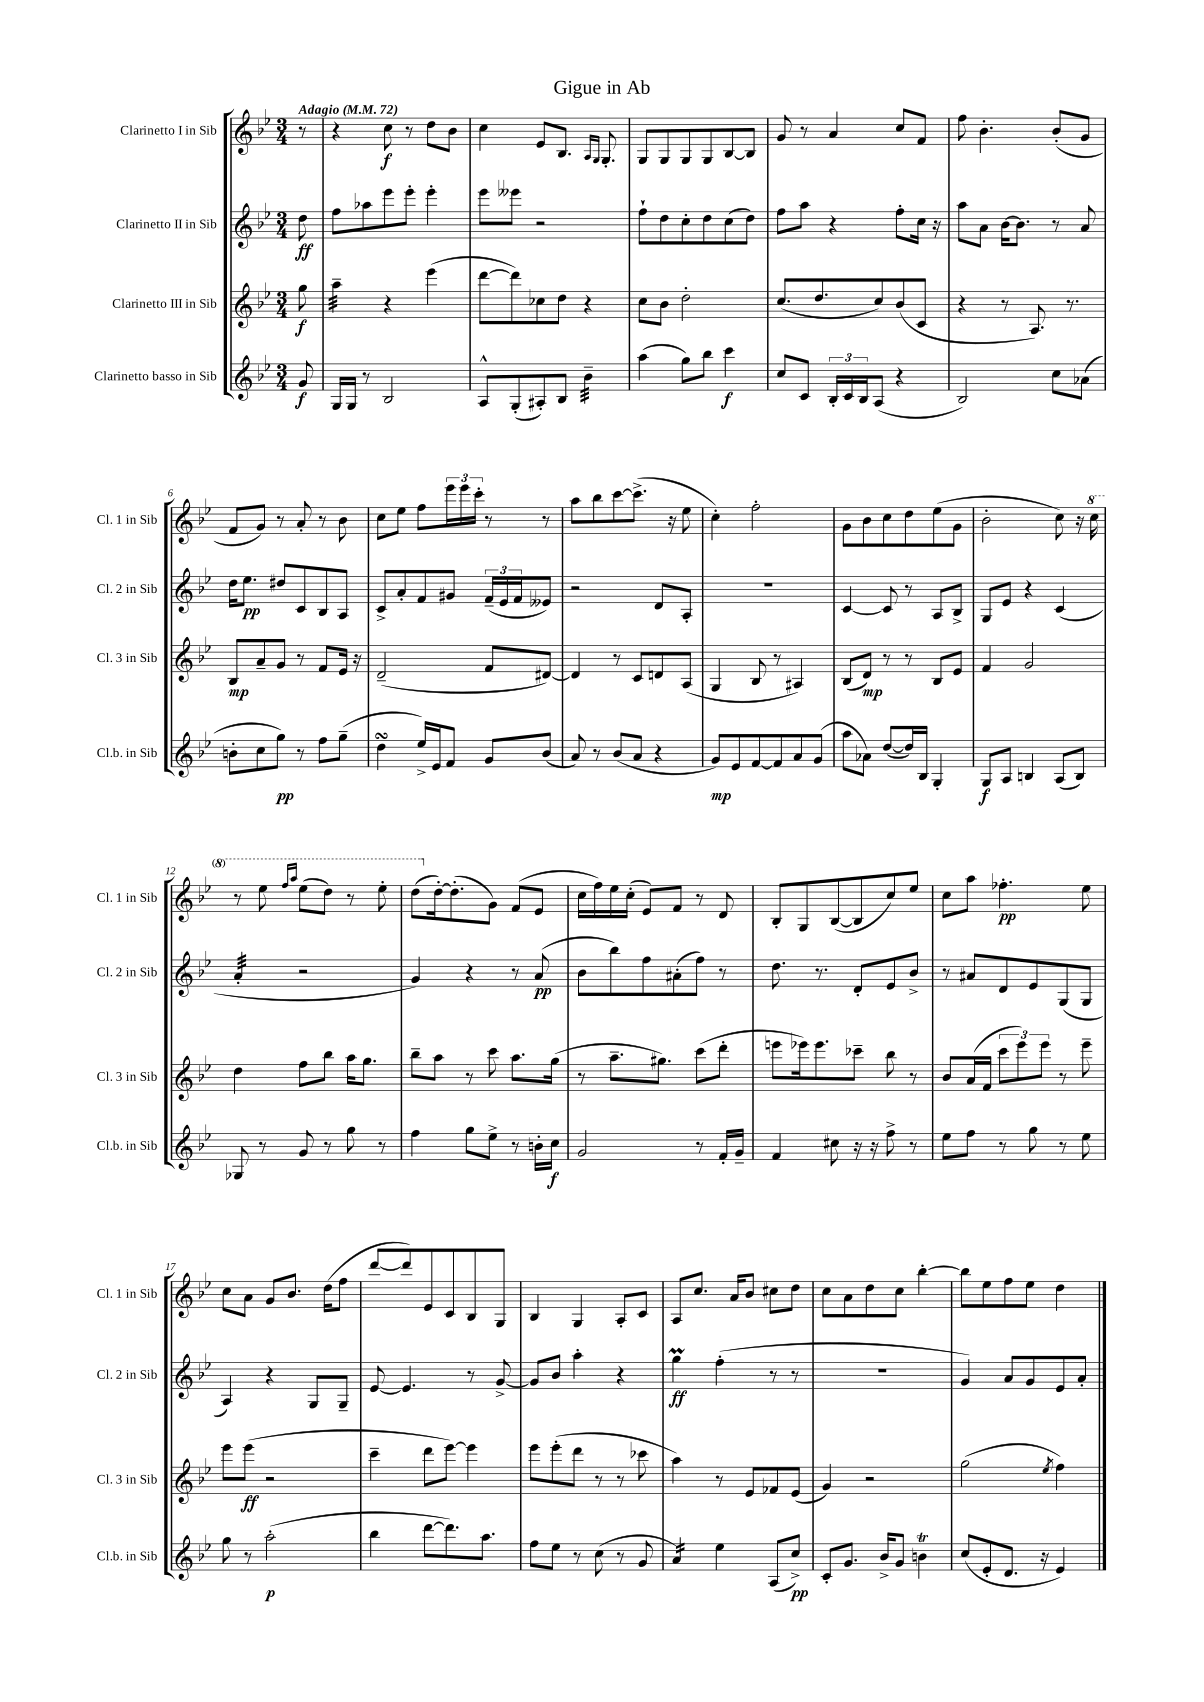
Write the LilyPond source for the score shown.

\header { title = "Gigue in Ab" }
<<
\new StaffGroup <<
\new Staff = "s0" \with { instrumentName = "Clarinetto I in Sib" shortInstrumentName = "Cl. 1 in Sib" } {
    \clef treble \key bes \major \numericTimeSignature \time 3/4 \partial 8 \tempo "Adagio" 4 = 72
    r8 |
    r4 c''8\f r8 d''8 bes'8 |
    c''4 ees'8 bes8. \grace { a16 g16 } g8.-. |
    g8 g8 g8 g8 bes8~ bes8 |
    g'8 r8 a'4 c''8 f'8 |
    f''8 bes'4.-. bes'8-.( g'8 |
    f'8 g'8) r8 a'8-. r8 bes'8 |
    c''8 ees''8 f''8 \tuplet 3/2 { ees'''16 ees'''16 c'''16-. } r8 r8 |
    a''8 bes''8 c'''8~ c'''8.->( r16 ees''8 |
    c''4-.) f''2-. |
    g'8 bes'8 c''8 d''8 ees''8( g'8 |
    bes'2-. c''8) r16 \ottava #1 c'''16 |
    r8 ees'''8 \grace { f'''16 a'''16 } ees'''8( d'''8) r8 ees'''8-. |
    d'''8( \ottava #0 d''16~-.) d''8.-.( g'8) f'8( ees'8 |
    c''16 f''16) ees''16 c''16-.( ees'8) f'8 r8 d'8 |
    bes8-. g8 bes8~( bes8 c''8) ees''8 |
    c''8 a''8 fes''4.-.\pp ees''8 |
    c''8 a'8 g'8 bes'8. d''16( f''8 |
    d'''8~ d'''8) ees'8 c'8 bes8 g8 |
    bes4 g4 a8-. c'8 |
    a8 c''8. a'16 bes'8 cis''8 d''8 |
    c''8 a'8 d''8 c''8 bes''4~-. |
    bes''8 ees''8 f''8 ees''8 d''4 \bar "|." |
}
\new Staff = "s1" \with { instrumentName = "Clarinetto II in Sib" shortInstrumentName = "Cl. 2 in Sib" } {
    \clef treble \key bes \major \numericTimeSignature \time 3/4 \partial 8
    d''8\ff |
    f''8 aes''8 ees'''8 ees'''8-. ees'''4-. |
    ees'''8 eeses'''8 r2 |
    f''8-! d''8 c''8-. d''8 c''8( d''8) |
    f''8 a''8 r4 f''8-. c''16 r16 |
    a''8 a'8 bes'16~ bes'8. r8 a'8 |
    d''16 ees''8.\pp dis''8 c'8 bes8 a8 |
    c'8-> a'8-. f'8 gis'8 \tuplet 3/2 { f'16--( ees'16 f'16 } eeses'8) |
    r2 d'8 a8-. |
    R2. |
    c'4~ c'8 r8 a8 bes8-> |
    g8 ees'8 r4 c'4( |
    a'4:32-. r2 |
    g'4) r4 r8 a'8\pp( |
    bes'8 bes''8) f''8 ais'8-.( f''8) r8 |
    d''8. r8. d'8-. ees'8 bes'8-> |
    r8 ais'8 d'8 ees'8 g8( g8 |
    a4) r4 g8 g8-- |
    ees'8~ ees'4. r8 g'8~-> |
    g'8 bes'8 a''4-. r4 |
    g''4\prall\ff f''4-.( r8 r8 |
    R2. |
    g'4) a'8 g'8 ees'8 a'8-. \bar "|." |
}
\new Staff = "s2" \with { instrumentName = "Clarinetto III in Sib" shortInstrumentName = "Cl. 3 in Sib" } {
    \clef treble \key bes \major \numericTimeSignature \time 3/4 \partial 8
    g''8\f |
    a''4:32-- r4 ees'''4( |
    d'''8~ d'''8) ces''8 d''8 r4 |
    c''8 bes'8 d''2-. |
    c''8.( d''8. c''8) bes'8( c'8 |
    r4 r8 a8.) r8. |
    bes8\mp a'8-- g'8 r8 f'8 ees'16 r16 |
    d'2--( f'8 dis'8~) |
    dis'4 r8 c'8 d'8 a8( |
    g4 bes8 r8 ais4) |
    bes8( d'8\mp) r8 r8 bes8 ees'8 |
    f'4 g'2 |
    d''4 f''8 bes''8 a''16 g''8. |
    bes''8-- a''8 r8 c'''8 a''8. g''16( |
    r8 a''8.-- gis''8.) c'''8( d'''8-. |
    e'''8 ees'''16) ees'''8. ces'''8-- bes''8 r8 |
    bes'8 a'16( f'16 \tuplet 3/2 { c'''8 ees'''8) ees'''8 } r8 ees'''8-- |
    ees'''8 ees'''8\ff( r2 |
    c'''4-- d'''8 ees'''8~) ees'''4 |
    ees'''8 ees'''8-.( d'''8 r8 r8 ces'''8 |
    a''4) r8 ees'8 fes'8 ees'8( |
    g'4) r2 |
    g''2( \acciaccatura { ees''8 } f''4) \bar "|." |
}
\new Staff = "s3" \with { instrumentName = "Clarinetto basso in Sib" shortInstrumentName = "Cl.b. in Sib" } {
    \clef treble \key bes \major \numericTimeSignature \time 3/4 \partial 8
    g'8\f |
    g16 g16 r8 bes2 |
    a8-^ g8-.( ais8-.) bes8 bes'4:32-- |
    a''4( g''8) bes''8 c'''4\f |
    c''8 c'8 \tuplet 3/2 { bes16-. c'16 bes16 } a8( r4 |
    bes2) c''8 aes'8( |
    b'8-. c''8 g''8\pp) r8 f''8 g''8--( |
    d''4\turn ees''16->) ees'16 f'8 g'8 bes'8( |
    a'8) r8 bes'8( a'8 r4 |
    g'8\mp) ees'8 f'8~ f'8 a'8 g'8( |
    a''8 aes'8) d''8~( d''16) bes16 g4-. |
    g8\f a8 b4 a8( b8) |
    ges8 r8 g'8 r8 g''8 r8 |
    f''4 g''8 ees''8-> r8 b'16-. c''16\f |
    g'2 r8 f'16-. g'16-- |
    f'4 cis''8 r16 r16 f''8-> r8 |
    ees''8 f''8 r8 g''8 r8 ees''8 |
    g''8 r8 a''2-.\p( |
    bes''4 d'''8~ d'''8.) a''8. |
    f''8 ees''8 r8 c''8( r8 g'8 |
    a'4:16) ees''4 a8( c''8->\pp) |
    c'8-. g'8. bes'16-> g'8 b'4\trill |
    c''8( ees'8-. d'8. r16 ees'4) \bar "|." |
}
>>
>>
